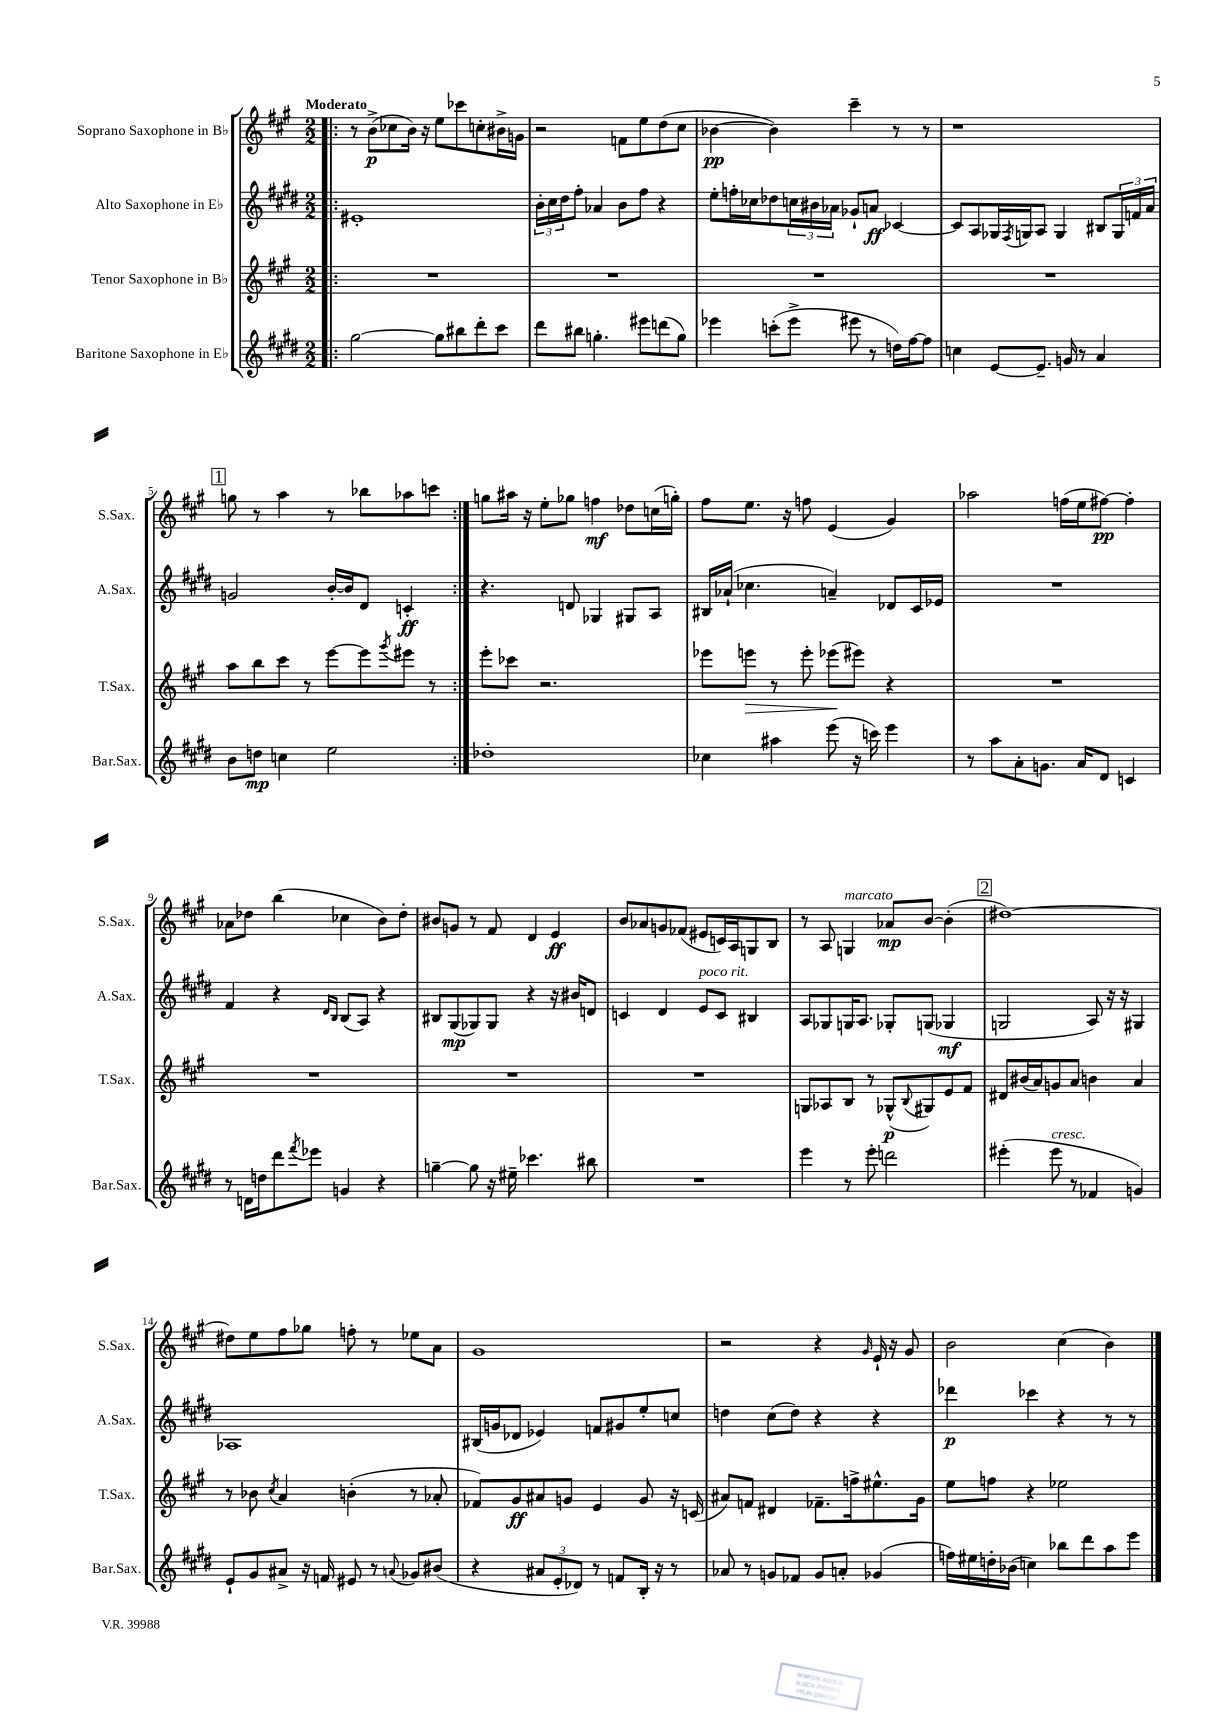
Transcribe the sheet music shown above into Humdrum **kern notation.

**kern	**kern	**kern	**kern
*staff4	*staff3	*staff2	*staff1
*clefG2	*clefG2	*clefG2	*clefG2
*k[f#c#g#d#]	*k[f#c#g#]	*k[f#c#g#d#]	*k[f#c#g#]
*M2/2	*M2/2	*M2/2	*M2/2
=!|:	=!|:	=!|:	=!|:
[2gg#	1r	1e#'	8r
.	.	.	(8b^
.	.	.	8cc-
.	.	.	16b)
.	.	.	16r
8gg#]	.	.	8ee
8bb#	.	.	8ccc-
8ddd#'	.	.	8cc'
8ccc#	.	.	16b#^
.	.	.	16g
=	=	=	=
8ddd#	1r	24b'	2r
.	.	24cc#	.
.	.	24dd#	.
8bb#	.	8ff#'	.
4.gg'	.	4a-	.
.	.	8b	8f
8eee#	.	8ff#	8ee
(8ddd	.	4r	(8dd
8gg)	.	.	8cc#
=	=	=	=
4eee-	1r	8ee'	[4b-
.	.	16ff'	.
.	.	16cc-	.
(8ccc'	.	8dd-	4b-])
8eee-^	.	24cc	.
.	.	24b#	.
.	.	24a-	.
8eee#	.	8g-`	4ccc#~
8r	.	8a	.
16dd)	.	[4c-	8r
[16ff#	.	.	.
8ff#]	.	.	8r
=	=	=	=
4cc	1r	8c-]	1r
.	.	8A	.
[8e	.	16G-	.
.	.	8qF#	.
.	.	16G	.
8.e~]	.	8A	.
.	.	4G	.
16g	.	.	.
8r	.	.	.
4a	.	8B#	.
.	.	24G	.
.	.	24f	.
.	.	24a	.
=	=	=	=
8b	8aa	2g	8gg
8dd	8bb	.	8r
4cc	8ccc#	.	4aa
.	8r	.	.
2ee	[8eee	[16b'	8r
.	.	16b]	.
.	8eee]	8d#	8bb-
.	8qggg#	.	.
.	8eee#	4c'	8aa-
.	8r	.	8ccc
=:|!	=:|!	=:|!	=:|!
1dd-'	8eee'	4.r	8gg
.	8ccc-	.	16aa#
.	.	.	16r
.	2.r	.	8ee'
.	.	8d	8gg-
.	.	4G-	4ff
.	.	8G#	8dd-
.	.	8A	(16cc
.	.	.	16gg')
=	=	=	=
4cc-	8eee-	16B#	8ff#
.	.	(16a-`	.
.	8eee	4.cc-	8.ee
4aa#	8r	.	.
.	.	.	16r
.	8eee'	.	8ff
(8eee	(8eee-	4a~)	(4e
16r	8eee#)	.	.
16ccc)	.	.	.
4eee	4r	8d-	4g#)
.	.	16c#	.
.	.	16e-	.
=	=	=	=
8r	1r	1r	2aa-
8aa	.	.	.
8a'	.	.	.
8.g	.	.	.
.	.	.	(16ff
16a	.	.	16ee
8d#	.	.	[8ff#)
4c	.	.	4ff#']
=	=	=	=
8r	1r	4f#	8a-
16d	.	.	8dd-
16dd	.	.	.
8ddd#	.	4r	(4bb
8qfff#	.	.	.
8eee-	.	.	.
.	.	16qqd#	.
.	.	16qqB	.
4g	.	(8B	4cc-
.	.	8A)	.
4r	.	4r	8b)
.	.	.	8dd-'
=	=	=	=
[4gg~	1r	8B#	8b#
.	.	(8G#	8g
8gg]	.	8G-)	8r
16r	.	8G-	8f#
16ee#~	.	.	.
4.ccc-	.	4r	4d
.	.	16r	4e
.	.	16b#	.
8bb#	.	8d	.
=	=	=	=
1r	1r	4c	8b
.	.	.	8a-
.	.	4d#	8g
.	.	.	(8f-
.	.	8e	8e#
.	.	8c	16c)
.	.	.	16A
.	.	4B#	8G
.	.	.	8B
=	=	=	=
4eee	8G	8A	8r
.	8A-	8G-	8A
8r	8B	16G	4G
.	.	8.A	.
8eee'	8r	.	.
2ddd	(8G-^^	8G-'	8a-
.	8qqB	.	.
.	8G#)	(8G	[8b
.	8e	4G-	(4b']
.	8f#	.	.
=	=	=	=
(4eee#'	8d#	2G	[1dd#)
.	(16b#	.	.
.	16a)	.	.
8eee#	8g	.	.
8r	8a	.	.
4f-	4b	8A)	.
.	.	16r	.
.	.	16r	.
4g)	4a	4G#	.
=	=	=	=
8e`	8r	1A-	8dd#]
8g#	8b-	.	8ee
.	8qcc#	.	.
8a#^	4a	.	8ff#
16r	.	.	8gg-
16f	.	.	.
8e#	(4b'	.	8ff'
8r	.	.	8r
8qqa	.	.	.
8g-	8r	.	8ee-
(8b#	8a-'	.	8a
=	=	=	=
4r	8f-)	(16B#	1g#
.	.	16g	.
.	8g#	8d-	.
12a#	8a#	4e-)	.
12e'	.	.	.
.	8g	.	.
12d-)	.	.	.
8r	4e	8f	.
8f	.	8g#	.
16B'	8g	8ee'	.
16r	.	.	.
8r	16r	8cc	.
.	(16c	.	.
=	=	=	=
8a-	8a#)	4dd	2r
8r	8f	.	.
8g	4d#	(8cc#	.
8f-	.	8dd)	.
8g	8.f-~	4r	4r
8a'	.	.	.
.	16ff^	.	.
.	.	.	16qqg#
(4g-	8.ee#^^	4r	16e`
.	.	.	16r
.	.	.	8g#
.	16g#	.	.
=	=	=	=
16ff)	8ee	4ddd-	2b
16ee#	.	.	.
16dd'	8ff	.	.
(16b-	.	.	.
4cc)	4r	4ccc-	.
8bb-	2ee-	4r	(4cc#
8ddd#	.	.	.
8aa	.	8r	4b)
8eee	.	8r	.
==	==	==	==
*-	*-	*-	*-
